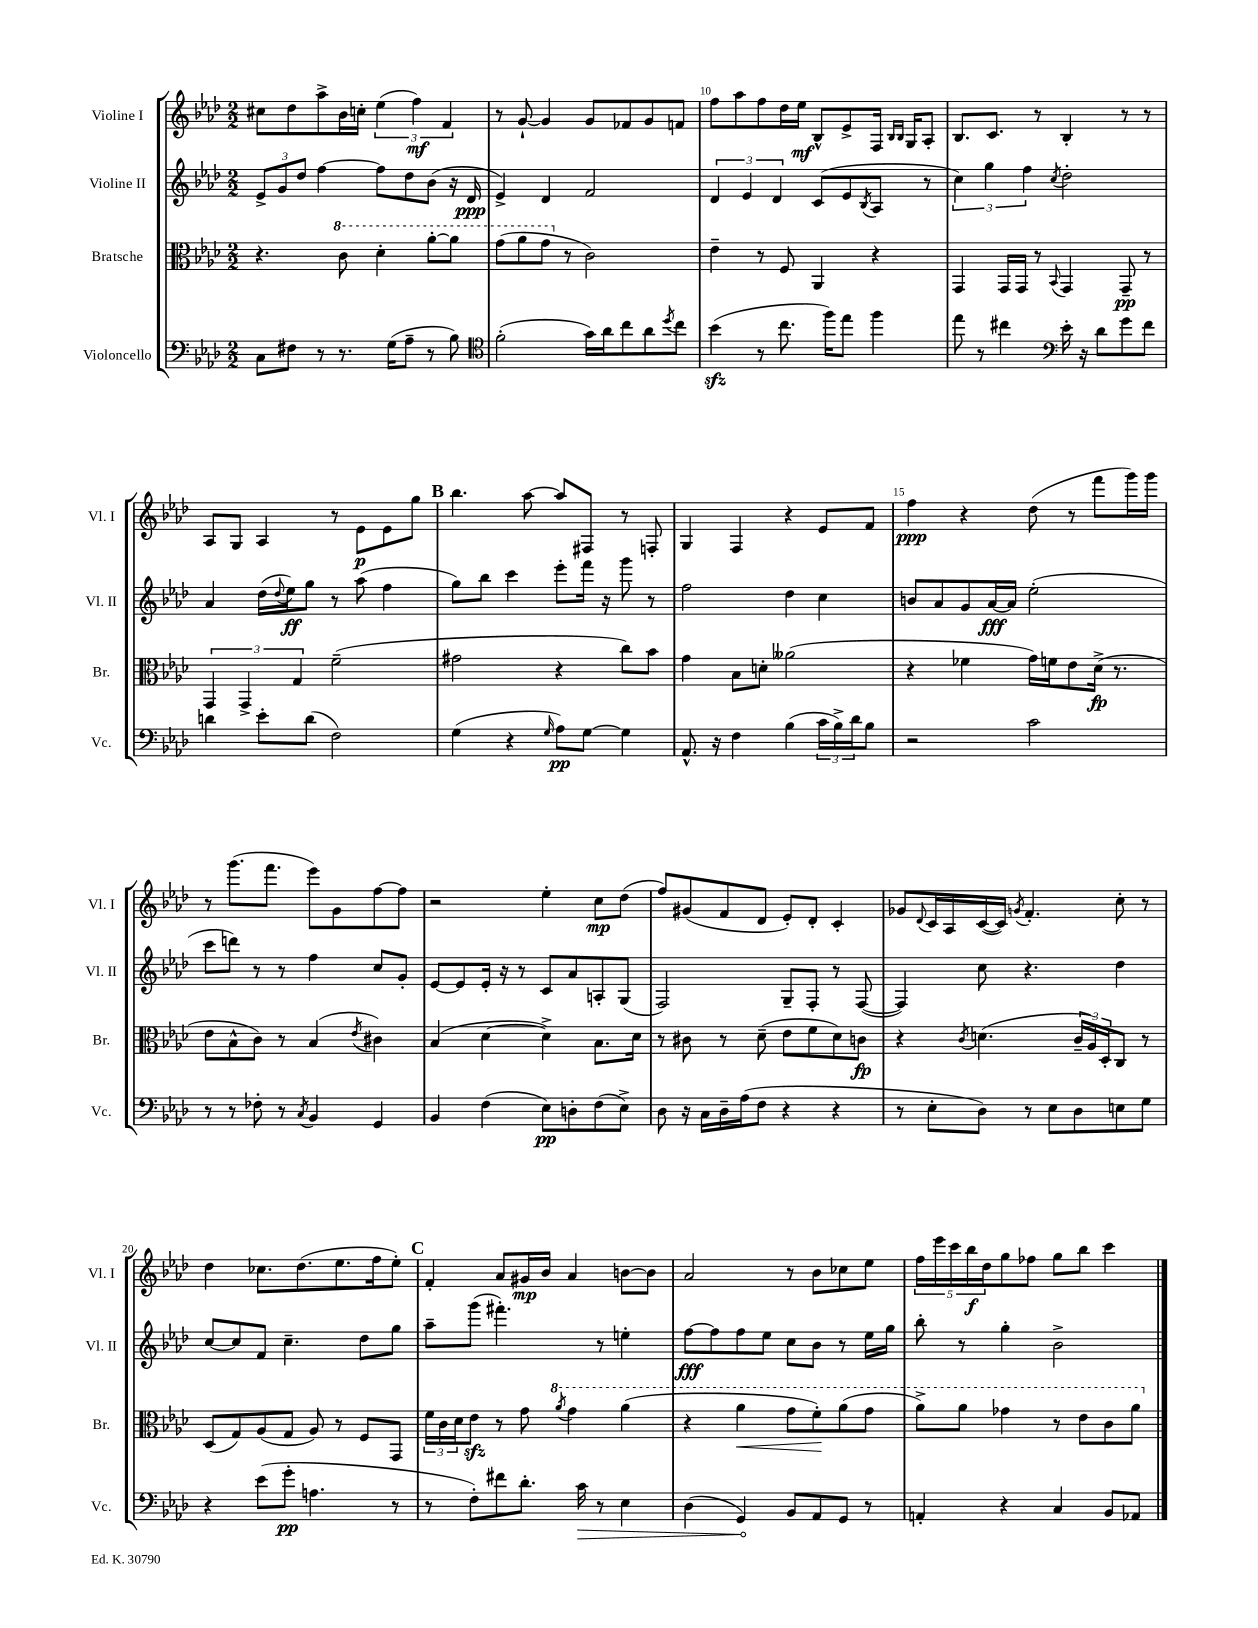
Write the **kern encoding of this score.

**kern	**kern	**kern	**kern
*staff4	*staff3	*staff2	*staff1
*clefF4	*clefC3	*clefG2	*clefG2
*k[b-e-a-d-]	*k[b-e-a-d-]	*k[b-e-a-d-]	*k[b-e-a-d-]
*M2/2	*M2/2	*M2/2	*M2/2
8C\L	4.r	12e-^/L	8cc#\L
.	.	12g/	.
8F#\J	.	.	8dd-\
.	.	12dd-/J	.
8r	.	[4ff\	8aa-^\
8.r	8cc\	.	16b-\L
.	.	.	16cc'\JJ
.	4dd-'\	8ff\]L	(6ee-\
(16G\LK	.	.	.
8A-~\J	.	8dd-\	.
.	.	.	6ff\)
8r	[8aa-'\L	(8b-\J	.
.	.	.	6f/
8B-\)	8aa-\]J	16r	.
.	.	16d-/	.
=	=	=	=
*clefC4	*	*	*
(2f'\	(8gg\L	4e-^/)	8r
.	8aa-\	.	[8g`/
.	8gg\J	4d-/	4g/]
.	8r	.	.
16g\LL)	2c\)	2f/	8g/L
16a-\J	.	.	.
8cc\	.	.	8f-/
8a-\	.	.	8g/
8qdd-/	.	.	.
8cc\J	.	.	8f/J
=	=	=	=
(4b-\	4e-~\	6d-/	8ff\L
.	.	.	8aa-\
.	.	6e-/	.
8r	8r	.	8ff\
.	.	6d-/	.
8.cc\	8F/	.	16dd-\L
.	.	.	16ee-\JJ
.	4AA-/	(8c/L	8B-^^/L
16ff\LK)	.	.	.
8ee-\J	.	8e-/	8e-^/
.	.	8qB-/	.
4ff\	4r	8A-/J	16F/Jk
.	.	.	16qqB-/LL
.	.	.	16qqB-/JJ
.	.	.	16G/LK
.	.	8r	8A-'/J
=	=	=	=
8ee-\	4GG/	6cc\)	8.B-/L
8r	.	.	.
.	.	6gg\	.
.	.	.	8.c/J
4cc#\	16GG/LL	.	.
.	16GG/JJ	.	.
.	.	6ff\	.
.	8r	.	8r
*clefF4	*	*	*
.	8qqBB-/	8qcc/	.
16e-'\	4GG/	2dd-'\	4B-'/
16r	.	.	.
8d-\L	.	.	.
8g\	8GG~/	.	8r
8f\J	8r	.	8r
=	=	=	=
4d\	6GG/	4a-/	8A-/L
.	.	.	8G/J
.	6GG^/	.	.
8e-'\L	.	(16dd-\LL	4A-/
.	.	8qqdd-/	.
.	.	16ee-\J)	.
.	6G/	.	.
(8d\J	.	8gg\J	.
2F\)	(2f~\	8r	8r
.	.	(8aa-\	8e-\L
.	.	4ff\	8e-\
.	.	.	8gg\J
=	=	=	=
(4G\	2g#\	8gg\L)	4.bb-\
.	.	8bb-\J	.
4r	.	4ccc\	.
.	.	.	[8aa-\
16qqG/	.	.	.
8A-\L)	4r	8eee-'\L	8aa-/]L
[8G\J	.	16fff\Jk	8F#/J
.	.	16r	.
4G\]	8cc\L)	8ggg\	8r
.	8b-\J	8r	8F'/
=	=	=	=
8.AA-^^/	4g\	2ff\	4G/
16r	.	.	.
4F\	8B-\L	.	4F/
.	8d'\J	.	.
(4B-\	(2a--\	4dd-\	4r
24c\LL	.	4cc\	8e-/L
24B-^\)	.	.	.
24d-\J	.	.	.
8B-\J	.	.	8f/J
=	=	=	=
2r	4r	8b/L	4ff\
.	.	8a-/	.
.	4f-\	8g/	4r
.	.	[16a-/L	.
.	.	16a-/]JJ	.
2c\	16g\LL)	(2ee-'\	(8dd-\
.	16f\J	.	.
.	8e-\	.	8r
.	(16d-^\Jk	.	8fff\L
.	8.r	.	.
.	.	.	16ggg\L)
.	.	.	16ggg\JJ
=	=	=	=
8r	8e-\L	8ccc\L	8r
8r	8B-^^\	8ddd\J)	(8.ggg\L
8F-'\	8c\J)	8r	.
.	.	.	8.fff\J
8r	8r	8r	.
8qC/	.	.	.
4BB-/	(4B-/	4ff\	8eee-\L)
.	.	.	8g\
.	8qe-/	.	.
4GG/	4c#\)	8cc/L	[8ff\
.	.	8g'/J	8ff\]J
=	=	=	=
4BB-/	(4B-/	[8e-/L	2r
.	.	8e-/]	.
(4F\	[4d-\	16e-'/Jk	.
.	.	16r	.
.	.	8r	.
8E-\L)	4d-^\])	8c/L	4ee-'\
8D'\	.	8a-/	.
(8F\	8.B-\L	8A'/	8cc\L
8E-^\J)	.	(8G/J	(8dd-\J
.	16d-\Jk	.	.
=	=	=	=
8D-\	8r	2F/)	8ff/L)
16r	8c#\	.	(8g#/
16C\LL	.	.	.
16D-~\	8r	.	8f/
(16A-\J	.	.	.
8F\J	(8d-~\	.	8d-/J
4r	8e-\L	8G~/L	8e-'/L)
.	8f\	8F'/J	8d-'/J
4r	8d-\)	8r	4c'/
.	8c\J	([8F/	.
=	=	=	=
8r	4r	4F/])	8g-/L
.	.	.	8qqd-/
8E-'\L	.	.	16c/L
.	.	.	16A-/
.	8qc/	.	.
8D-\J)	(4.d\	8cc\	([16c/
.	.	.	16c/]JJ)
.	.	.	8qg/
8r	.	4.r	4.f'/
8E-\L	.	.	.
8D-\	24c~/LL	.	.
.	24A-/)	.	.
.	24D-'/J	.	.
8E\	8C/J	4dd-\	8cc'\
8G\J	8r	.	8r
=	=	=	=
4r	(8D-/L	[8cc/L	4dd-\
.	8G/)	8cc/]	.
(8e-\L	(8A-/	8f/J	8.cc-\L
8g'\J	8G/J	4.cc~\	.
.	.	.	(8.dd-\
4.A\	8A-/)	.	.
.	8r	.	8.ee-\
.	8F/L	8dd-\L	.
.	.	.	16ff\k
8r	8GG/J	8gg\J	8ee-'\J)
=	=	=	=
8r	24f\LL	8aa-~\L	4f'/
.	24c\	.	.
.	24d-\J	.	.
8F'\L)	8e-\J	(8ggg\J	.
8f#\	8r	4.fff#'\)	8a-/L
8.d-'\J	8g\	.	16g#/L
.	.	.	16b-/JJ
.	8qaa-/	.	.
.	4gg\	.	4a-/
16c\	.	.	.
8r	.	8r	.
4E-\	(4aa-\	4ee'\	[8b\L
.	.	.	8b\]J
=	=	=	=
(4D-\	4r	[8ff\L	2a-/
.	.	8ff\]	.
4GG/)	4aa-\	8ff\	.
.	.	8ee-\J	.
8BB-/L	8gg\L	8cc\L	8r
8AA-/	8ff'\)	8b-\J	8b-\L
8GG/J	(8aa-\	8r	8cc-\
8r	8gg\J	16ee-\LL	8ee-\J
.	.	16gg\JJ	.
=	=	=	=
4AA'/	8aa-^\L)	8bb-'\	20ff\LL
.	.	.	20eee-\
.	.	.	20ccc\
.	8aa-\J	8r	.
.	.	.	20bb-\
.	.	.	20dd-\J
4r	4gg-\	4gg'\	8gg\
.	.	.	8ff-\J
4C/	8r	2b-^\	8gg\L
.	8ee-\L	.	8bb-\J
8BB-/L	8cc\	.	4ccc\
8AA-/J	8aa-\J	.	.
==	==	==	==
*-	*-	*-	*-
